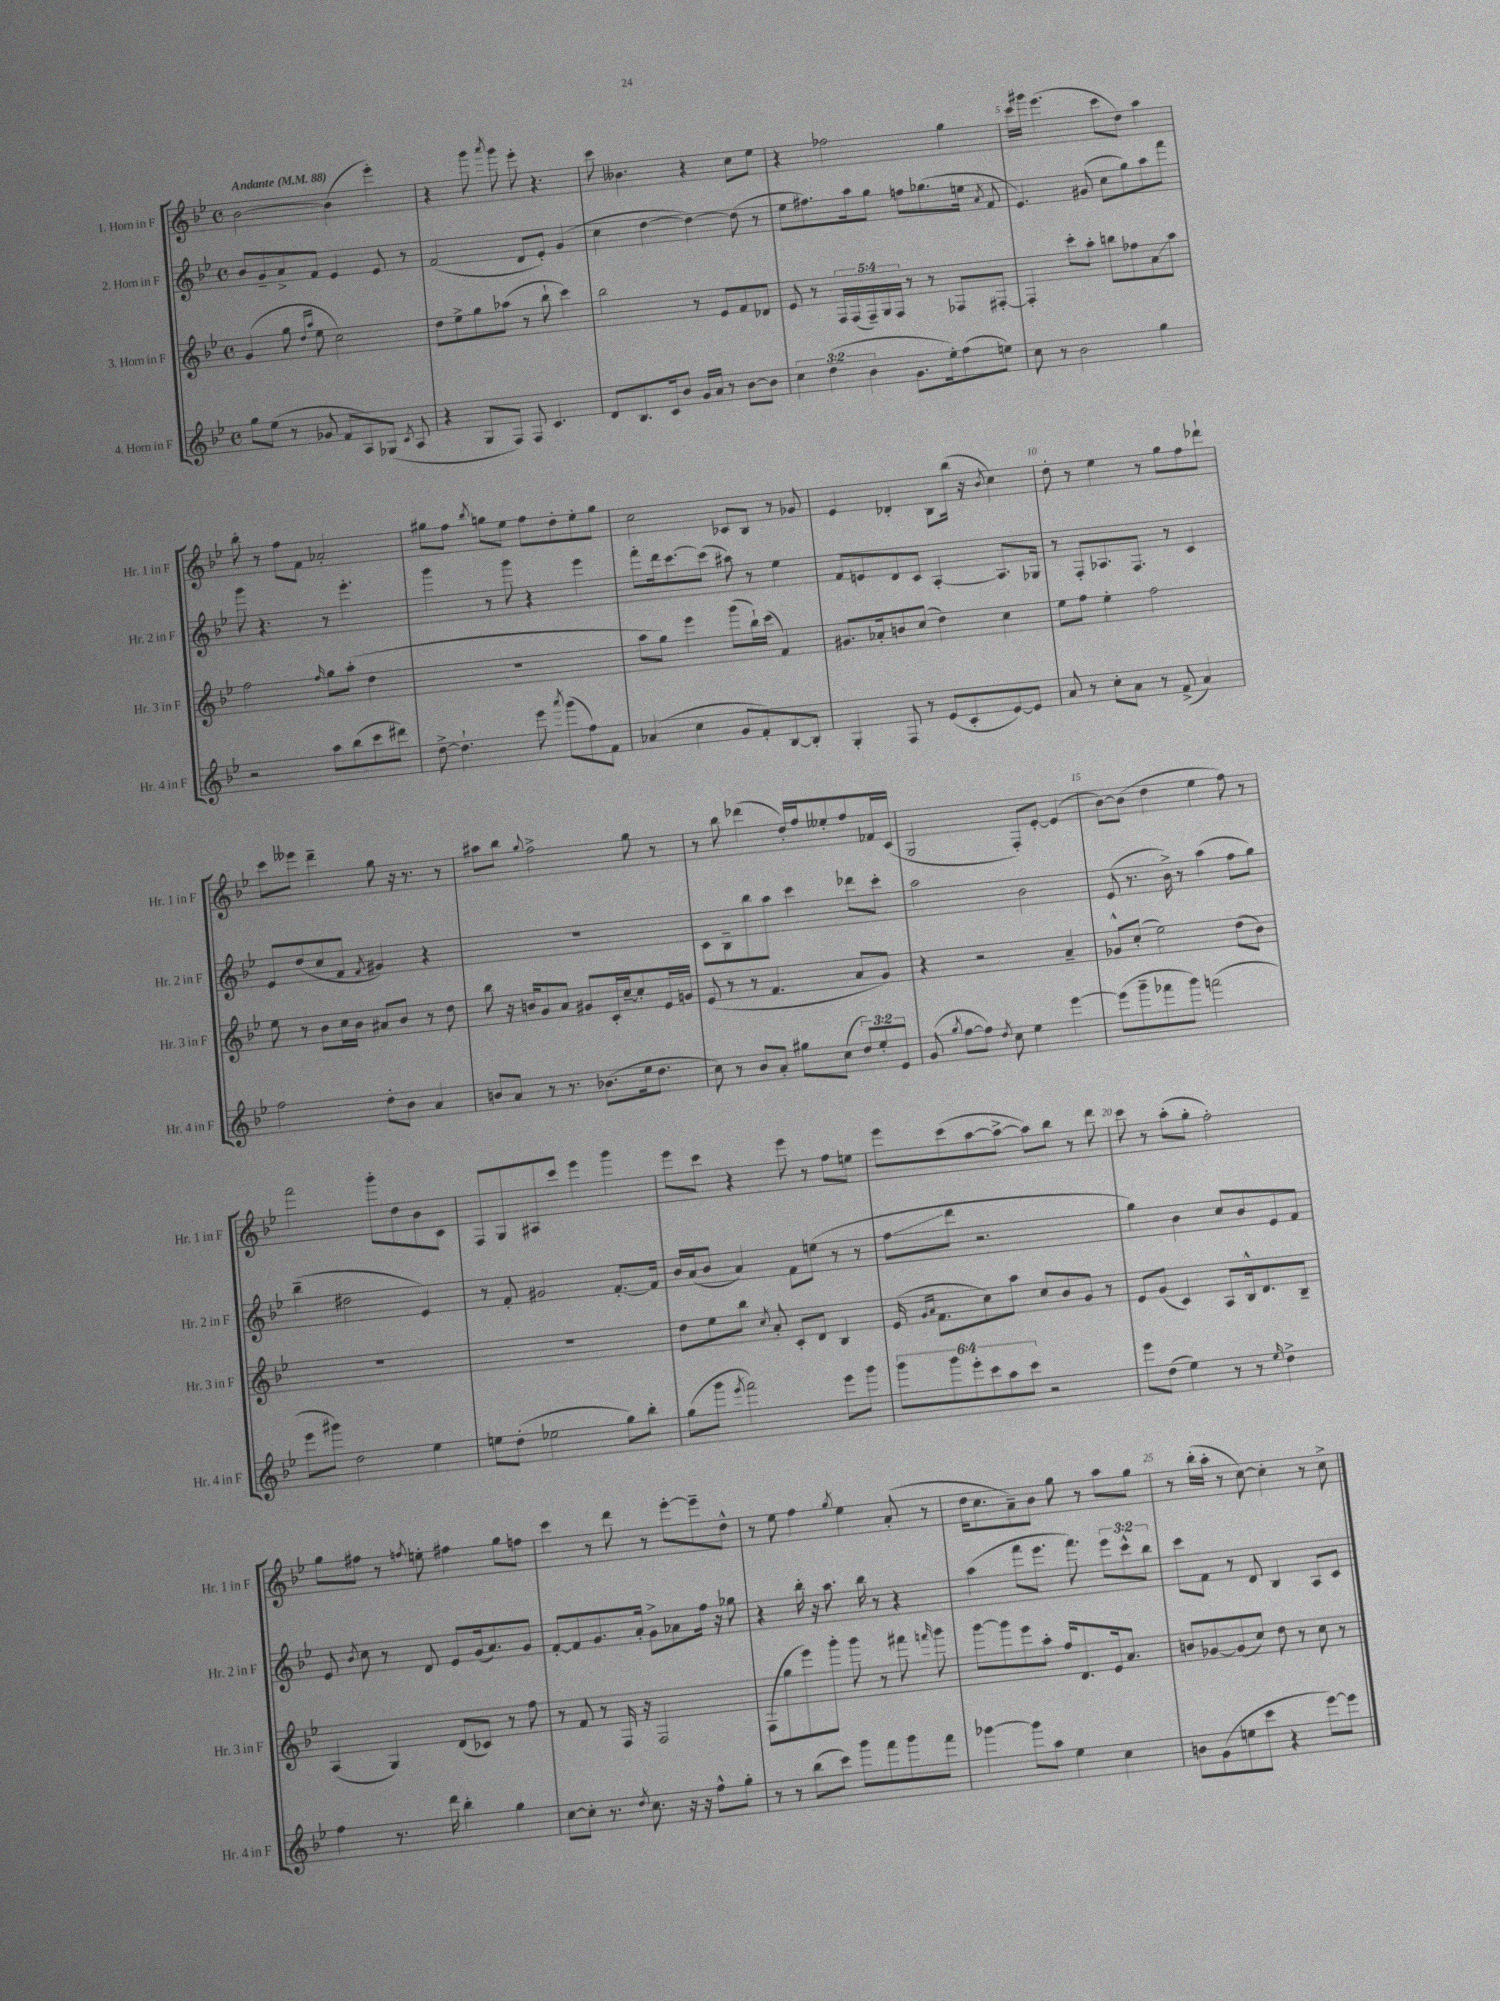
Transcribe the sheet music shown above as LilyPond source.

<<
\new StaffGroup <<
\new Staff = "s0" \with { instrumentName = "1. Horn in F" shortInstrumentName = "Hr. 1 in F" } {
    \clef treble \key bes \major \defaultTimeSignature \time 4/4 \tempo "Andante" 4 = 88
    \autoBeamOff bes'2~ bes'4( ees'''4-.) |
    r4 g'''8 \acciaccatura { a'''8 } g'''8 ees'''8-. r4. |
    c'''8 beses'4. r4 c''8[ ees''8] |
    r4 fes''2 g''4 |
    c'''16[ gis'''16] ees'''4.( c'''8[ d''8]) a''4 |
    bes''8-. r8 f''8[ f'8] aes'2-. |
    gis''8[ f''8] \acciaccatura { bes''8 } g''8[ ees''8] f''8[ d''8-. ees''8-. g''8] |
    c''2 ces'8[ bes8] r8 ges'8 |
    ees'4 des'4-. bes8[ bes''16]( r16 \acciaccatura { bes'8 } c''4) |
    d''8-. r8 ees''4 r8 g''8[ f''8 des'''8]-! |
    c'''8[ eeses'''8] d'''4-- g''8 r16 r8. r8 |
    ais''8[ bes''8] \appoggiatura { g''8 } f''2-> g''8 r8 |
    r8 bes''8 des'''4( d''16[-.) f''16 eeses''8-. f''8 fes'16 c'16]( |
    g2 f8[-.) ees'8]~-. ees'4( |
    bes'8[~) bes'8]( d''4 ees''4 f''8) r8 |
    f'''2 g'''8[-. d''8 bes'8 c'8] |
    f8[ g8 ais8 c'''8] ees'''4 g'''4 |
    ees'''8[ c'''8] r4 ees'''8 r8 f''8[ e''8] |
    ees'''8[ c'''8( a''8~ a''8]~-> a''8[) bes''8] r8 d'''8 |
    c'''8 r8 a''8[-.( g''8]-. f''2-.) |
    g''8[ fis''8] r8 \acciaccatura { f''8 } e''8-. fis''4 g''8[ f''8] |
    c'''4 r8 d'''8 r8 ees'''8[~-. ees'''8-- d''8]-^ |
    r8 ees''8 f''4 \acciaccatura { g''8 } ees''4 a'8-.( r8 |
    d''16[ c''8. a'8--) bes'8] g''8 r8 a''8[ g''8] |
    r8 bes''16[-.( a''16]-. r8 c''8~) c''4-. r8 c''8-> \bar "|." |
}
\new Staff = "s1" \with { instrumentName = "2. Horn in F" shortInstrumentName = "Hr. 2 in F" } {
    \clef treble \key bes \major \defaultTimeSignature \time 4/4 \override Staff.TupletNumber.text = #tuplet-number::calc-fraction-text
    \autoBeamOff bes'8[ g'8-- a'8-> f'8] ees'4 ees'8 r8 |
    f'2( d'8[ ees'8]-.) g'4( |
    c''4 d''4~ d''4~) d''8( r8 |
    ees''8[ fis''8.) a''16 g''8] f''8[ ges''8.( e''16] \acciaccatura { a'8 } f'8 |
    ees'4.) gis'8( c''8[ g''8) a''8 f'''8] |
    g'''8 r4. r8 ees'''4.-. |
    g'''4 r8 g'''8 r4 ees'''4 |
    f'''8[-. d'''16 c'''8.~ c'''8]( ais''8) r8 ees''4 |
    f'8[ e'8 d'8 c'8] a4~-. a8.[ ges16] |
    r8 f8[-. aes8. f8.] r8 c'4 |
    ees'8[ d''8( c''8 f'8] \acciaccatura { f'8 } gis'4) r4 |
    R1 |
    c'8[ bes8-- bes''8 a''8] c'''4 des'''8[ c'''8]-. |
    a''2 bes'2 |
    ees'8( r8. bes'16->) r8 a''4( f''8[ g''8]) |
    bes''4--( dis''2 ees'4) |
    r8 f'8-. gis'2 f'8.[~-. f'16] |
    bes'16[ a'16( bes'8] a'4) f'8[ e''8]( r8 r8 |
    f''8[\glissando d'''8] r2. |
    g''4) bes'4 c''8[ bes'8 ees'8 f'8] |
    ees'8 \acciaccatura { bes'8 } c''8 r8 d'8 ees'8[ g'16( a'8.) g'8] |
    f'8[~-. f'8 g'8. a'16]-. g'8[-> aes'8 f''16] r16 ges''8 |
    r4 bes''16-. r16 a''8. bes''16 r8 r4 |
    a''4( f'''8[ ees'''8.] f'''8.) \tuplet 3/2 { ees'''8[ c'''8-^ bes''8] } |
    c'''8[ f'8] r8 d'8 bes4 a8[ c'8] \bar "|." |
}
\new Staff = "s2" \with { instrumentName = "3. Horn in F" shortInstrumentName = "Hr. 3 in F" } {
    \clef treble \key bes \major \defaultTimeSignature \time 4/4 \override Staff.TupletNumber.text = #tuplet-number::calc-fraction-text
    \autoBeamOff g'4( g''8 \grace { d''16[ a''16] } ees''8 c''2) |
    d''8[ ees''8-> g''8 aes''8]( r8 bes''8-! c'''4) |
    bes''2 r8 ees'8[ f'8 des'8] |
    ees'8 r8 \tuplet 5/4 { f16[ f16( f16--) g16 f16] } r8 r8 fes8[ fis8]~-. |
    fis4-. c'''8[-. a''8]-. b''8[ fes''8 a'8\glissando a''8] |
    f''2 \grace { f''16 } g''8[ a''8]-.( d''4 |
    R1 |
    a''8[ g''8]) ees'''4 g'''8[( bes''16-!) c'''16]( f'4) |
    gis'8.[ aes'16-. b'8 c''8]( d''4) c''4 |
    ees''8[ f''8] ees''4-. f''2 |
    ees''8 r8 bes'8[ c''16 bes'16] ais'8[ bes'8] r8 d''8 |
    bes''8 r16 b'16[ g'8 a'8] gis'8[ c'16-. c''16~-- c''8-. ees'16 g'16] |
    ees'8( r8 r8 f'4. a'8[ g'8]) |
    r4 r2 a'4-- |
    ges'8[-^ c''8]-.( ees''2) d''8[( bes'8]) |
    R1 |
    R1 |
    d''8[ ees''8 bes''8] \acciaccatura { c''8 } a'8-. c'8[-. d'8] bes4 |
    ees'16( \grace { g'16[ a'16] } f'8.[ c''8) a''8] c''8[ bes'8 g'8] r8 |
    ees'8[ g'8]( c'4) a8[ bes16-^ d'8. bes8]-- |
    a4( g4) d'8[( ces'8]) r8 f''8 |
    r8 f'8 r8 f16 r16 f2 |
    f8[( g''8 ees'''8) g'''8]-. g'''8 r8 fis'''8 \grace { f'''16 } g'''8 |
    g'''8[~ g'''8 ees'''8 a''8]-. f''16[ d'8. ees'16 a'8.] |
    b'8[ ges'8~ ges'8( c''8]) d''8 r8 c''8 r8 \bar "|." |
}
\new Staff = "s3" \with { instrumentName = "4. Horn in F" shortInstrumentName = "Hr. 4 in F" } {
    \clef treble \key bes \major \defaultTimeSignature \time 4/4 \override Staff.TupletNumber.text = #tuplet-number::calc-fraction-text
    \autoBeamOff g''8[ ees''8]( r8 ges'8 f'8[ a8) ges8]( \acciaccatura { c'8 } a8 |
    r4 g8[ f8]) f8 c'4. |
    d'8[ bes8. c'16 bes'8] g'16[ a'16] r8 bes'8[~ bes'8] |
    \tuplet 3/2 { c''4 d''4( bes'4 } g'8.[ ees''16-.) f''8( e''8]) |
    c''8 r8 bes'2 g''4 |
    r2 a''8[ bes''8( c'''8 dis'''8]) |
    d''8~-> d''4.-! ees'''8 \acciaccatura { a'''8 } g'''8[( f''8) f'8] |
    aes'4( c''4 g'8[ f'8-.) bes8~ bes8]-. |
    g4-. f8 r8 ees'8[( c'8-. ees'8~) ees'8] |
    a'8 r8 c''8[-. a'8] r8 f'8->( a'4) |
    f''2 d''8[-. bes'8] a'4 |
    b'8[ a'8] r8 r8. bes'8.[( ees''16 d''8.] |
    c''8) r8 bes'8[ a'8]-. gis''8[ c''8]( \tuplet 3/2 { d''8[) ees''8-. ees'8] } |
    g'8( \acciaccatura { g''8 } f''8[~ f''8]) \acciaccatura { d''8 } c''8 ees''4 ees'''4~ |
    ees'''8[( g'''8-- fes'''8 g'''8]) f'''2( |
    ees'''8[ gis'''8]) d''2 ees''4 |
    e''8[ d''8]-.( ees''2 g''8[) bes''8]-. |
    g''8[( g'''8] \acciaccatura { ees'''8 } f'''2) ees'''8[ g'''8] |
    \tuplet 6/4 { g'''8[ g'''8 ees'''8-. c'''8 a''8 c'''8] } r2 |
    ees'''8[ d''8]( ees''4) r8 r8 \grace { ees''16 } d''4-> |
    f''4 r8. d'''16 bes''4-. g''4 |
    c''8[~ c''8]-. r8. \acciaccatura { d''8 } c''8. r16 r16 f''8[-^ g''8]-. |
    r8 r8 bes''8[( c'''8]) g'''8[ f'''8 g'''8 f'''8] |
    ges'''4~ ges'''8[ a''8] ees''4 c''4 |
    b'8[ g'8( e''8 c'''8] r4 ees'''8[~) ees'''8] \bar "|." |
}
>>
>>
\layout { \context { \Score \override BarNumber.break-visibility = ##(#f #t #t) barNumberVisibility = #(every-nth-bar-number-visible 5) } }
